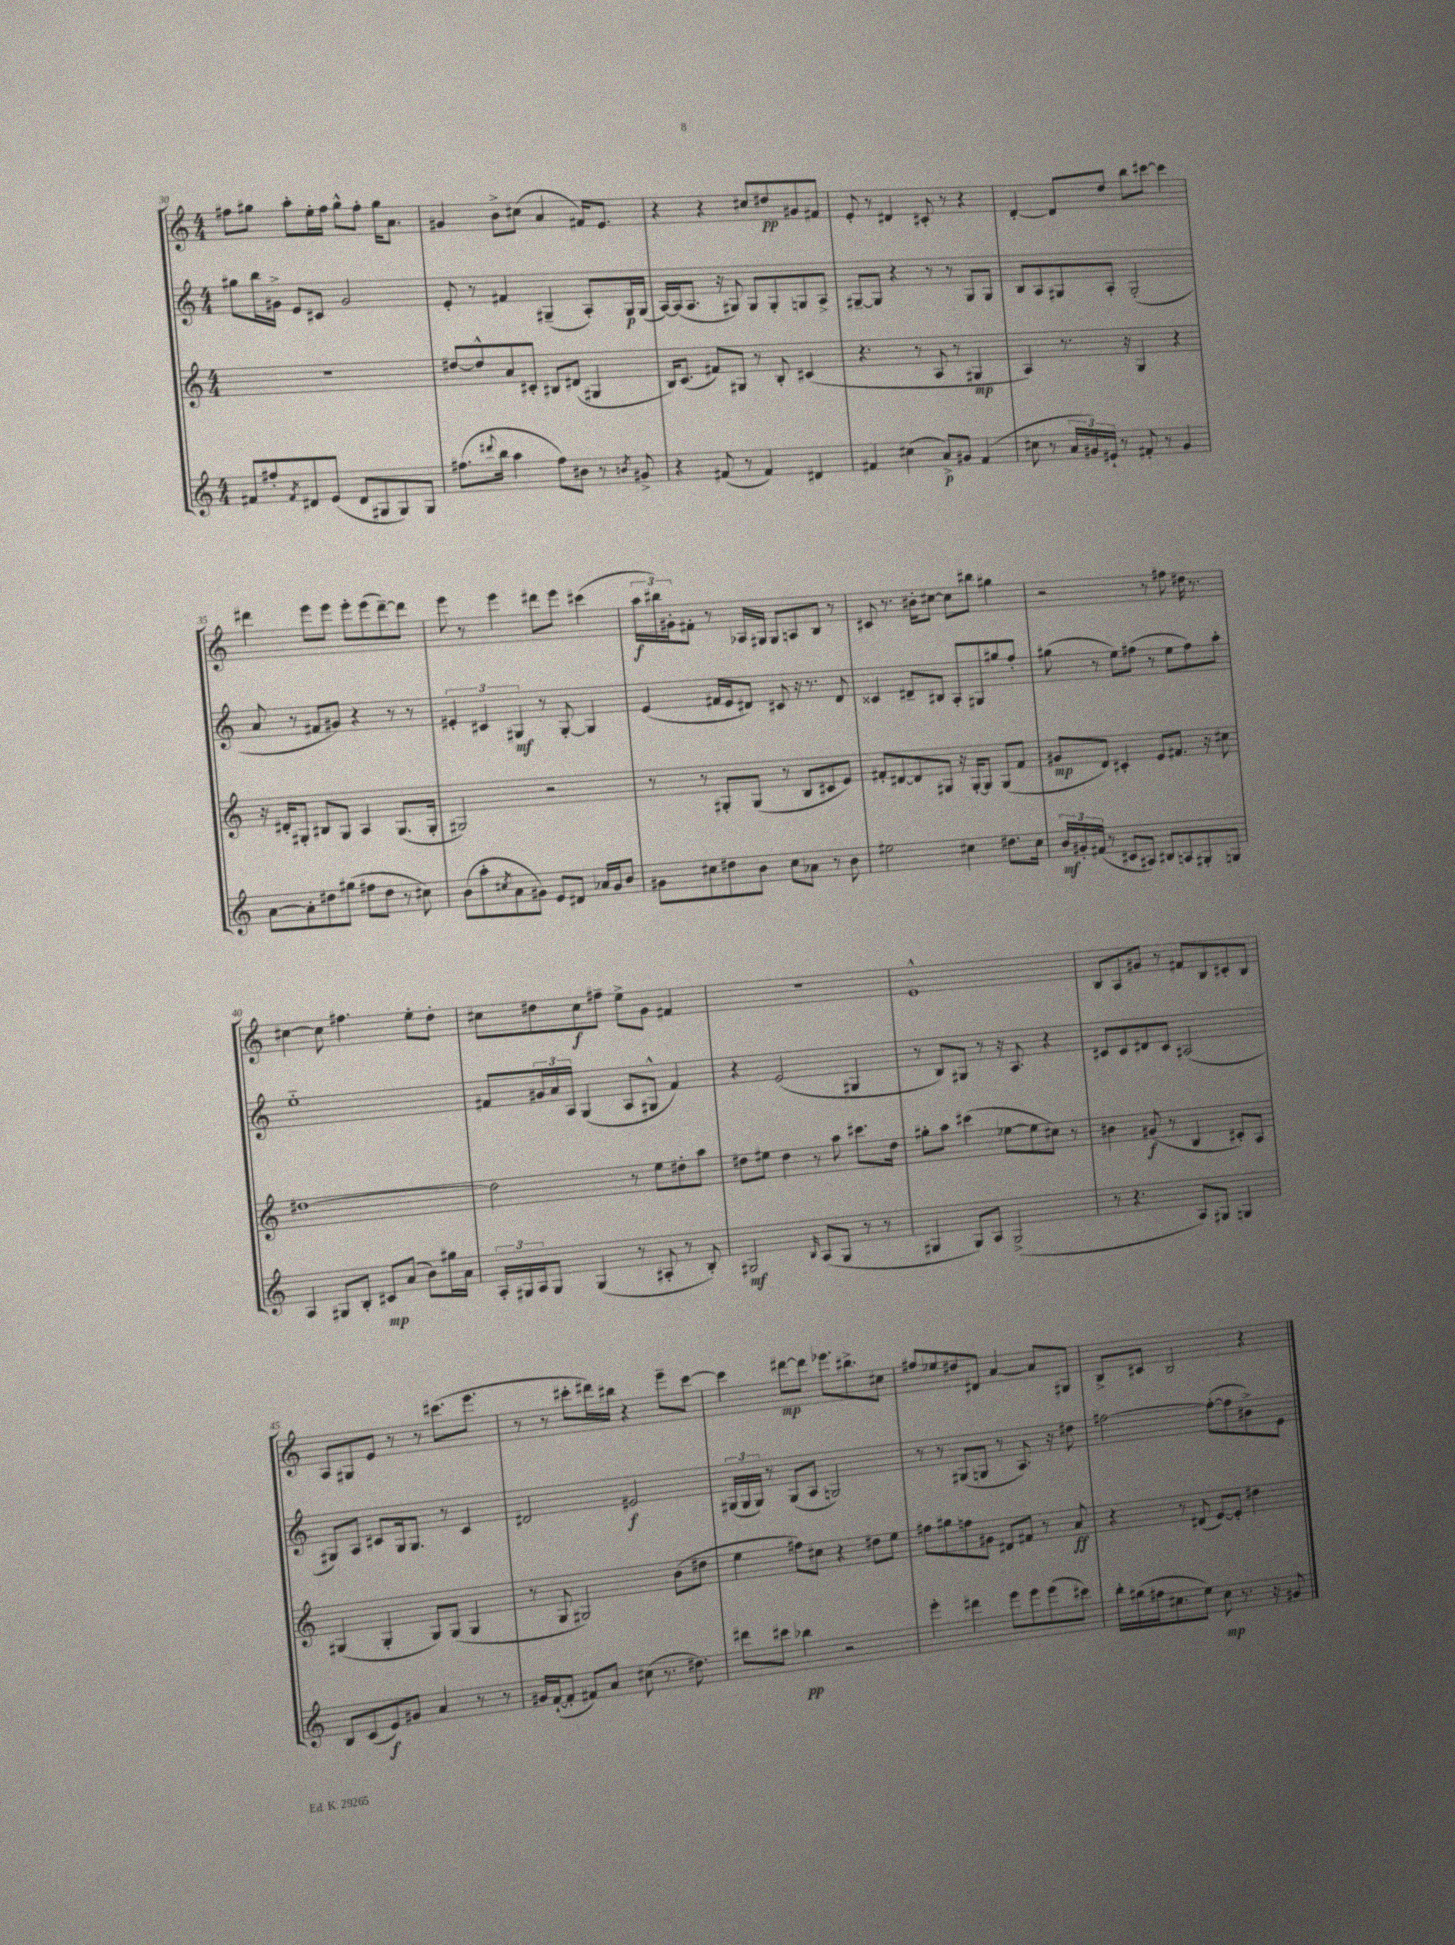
<<
\new StaffGroup <<
\new Staff = "s0" {
    \clef treble \key c \major \numericTimeSignature \time 4/4
    fis''8 gis''8 a''8-. e''16-. fis''16 gis''8-^ fis''8-. gis''16 a'8. |
    gis'4 b'8-> cis''8( a'4 fis'16) e'8. |
    r4 r4 cis''8 dis''8\pp gis'8 fis'8 |
    e'8-. r8 dis'4 cis'8-. r8 r4 |
    d'4~-. d'8 d''8 b''8 cis'''8~ cis'''4 |
    dis'''4 e'''8 e'''8 e'''8-. e'''8( dis'''8~--) dis'''8 |
    e'''8 r8 e'''4 dis'''8 e'''8 cis'''4( |
    \tuplet 3/2 { a''16\f bis''16) gis'16-. } fis'8-. r8 aes16 gis16 gis8 a8 b8 r8 |
    cis'8 r8. bis'16-. cis''8~ cis''8 bis''8 gis''4 |
    r2 r8 fis''8 dis''16 r8. |
    cis''4~ cis''8 fis''4. e''8-. d''8-. |
    cis''8 dis''8 cis''8\f fis''8-- e''8-> g'8 fis'4 |
    R1 |
    e'1-^ |
    b8 a8 gis'8 r8 fis'8 b8 cis'8-. b8 |
    a8 gis8 e'8 r8 r8 cis'''8.( e'''8. |
    r8 r8 cis'''8-. dis'''16) bis''16 r4 e'''8-- cis'''8~ |
    cis'''4 dis'''8~\mp dis'''8 ees'''8. bis''8.-> cis''8 |
    fis''8 ees''8 dis''8 dis'8 a'4~ a'8 gis8 |
    b8-> cis'8 b2 r4 \bar "|." |
}
\new Staff = "s1" {
    \clef treble \key c \major \numericTimeSignature \time 4/4
    gis''8 b''16 gis'16-> e'8 cis'8 gis'2 |
    e'8-. r8 fis'4 gis4--( a8-.) gis16\p gis16( |
    a16~) a16( a8. r16 gis8) gis8 gis8-. g8 a8-> |
    gis8~-- gis8 r4 r8 r8 gis8 gis8 |
    b8 a8 gis8 a8-. gis2-.( |
    a'8 r8 fis'8 gis'8) r4 r8 r8 |
    \tuplet 3/2 { eis'4-. cis'4 gis4\mf } r8 gis8~-. gis4 |
    e'4( fis'16 e'16 dis'8) cis'8 r16 r8. dis'8 |
    cisis'4 dis'8-- bis8 a8-. gis8 gis''8 f''8-. |
    gis''8( r8 e''8) fis''8( r8 e''8 fis''8) a''8-. |
    e''1-_ |
    fis'8 \tuplet 3/2 { gis'16 a'16 a16 } g4( a8 gis8-^ fis'4) |
    r4 e'2( gis4 |
    r8 b8) gis8 r8 r16 a8. r4 |
    cis'8 cis'8 dis'8 cis'8 ais2( |
    gis8) a8 cis'8 gis16 gis8. r8 cis'4 |
    dis'2 eis'2\f |
    \tuplet 3/2 { gis16( gis16 gis16) } r8 gis8( a8 g2) |
    r8 r8 gis8( g8 r8 a8.) r16 dis''8 |
    fis''2~ fis''8~-.( fis''8 bis'8->) e'8 \bar "|." |
}
\new Staff = "s2" {
    \clef treble \key c \major \numericTimeSignature \time 4/4
    R1 |
    dis''8~ dis''8-^ a'8 cis'8-. bis8 dis'8( gis4 |
    b16) c'8.( fis'8) gis8 r8 b8-. cis'4( |
    r4. r8 a8 r8 gis4\mp |
    a4) r8. r16 g4 r4 |
    r16 dis'16-. gis8-. bis8 gis8 a4 gis8.( gis16-. |
    gis2) r2 |
    r8 r8 gis8-. gis8( r8 b8 cis'8 e'8) |
    fis'8-. dis'8~ dis'8 gis8 r16 gis16~-. gis8 gis8( fis'8 |
    gis'8\mp d'8) cis'4-. e'8 fis'8. r16 cis''8 |
    dis''1~ |
    dis''2 r8 e''8 dis''8-. a''8 |
    dis''8 eis''8 dis''4 r8 a''8 cis'''8. dis''16 |
    gis''8-. a''8 cis'''4( ees''8~ ees''8 cis''8) r8 |
    bis'4 gis'8\f( r8 b4 cis'8-.) a8 |
    gis4( gis4-. gis8) gis8( gis4 |
    r8 g8 gis2) b'8( dis''8 |
    e''4 fis''8) cis''8 r4 dis''8 e''8 |
    fis''8 gis''8 f''8 gis'8 dis'8 fis'8 r8 a'8\ff |
    r4 r8 dis'8( e'8~) e'8-. dis''4 \bar "|." |
}
\new Staff = "s3" {
    \clef treble \key c \major \numericTimeSignature \time 4/4
    fis'8 fis''8-. \acciaccatura { fis'8 } dis'8 e'8( dis'8 gis8 gis8) gis8 |
    fis''8.( \appoggiatura { dis'''8 } b''16 a''4 fis''8) bis'8 r8 \acciaccatura { b'8 } gis'8-> |
    r4 fis'8( r8 fis'4) dis'4 |
    fis'4 cis''4( a'8->\p) gis'8 fis'4( |
    cis''8 r8 \tuplet 3/2 { a'16 gis'16) eis'16-! } r8 fis'8-. r8 gis'4 |
    a'8~ a'8-. dis''8 gis''8( fis''8 dis''8 r8 cis''8) |
    b'8( a''8-. \acciaccatura { cis''8 } a'8 gis'8) e'8 dis'8 aes'16 gis'16 b'8 |
    gis'8 cis''8 dis''8 b'8 cis''8 aes'8 r8 b'8 |
    eis''2 cis''4 dis''8. cis''16 |
    \tuplet 3/2 { b'16\mf gis'16-. fis'16( } r8 cis'8 ais8) bis8 a8 gis8-. g8 |
    a4 gis8 b8-. cis'8\mp a'8( b'8) gis''16 a'16 |
    \tuplet 3/2 { a16-. gis16 a16 } gis8 gis4( r8 ais8-. r8 b8-.) |
    gis2\mf \grace { b16 } a8( gis8 r8 r8 |
    gis4 gis8) a8 gis2->( |
    r8 r4. a8) gis8 g4 |
    b8 c'8( e'8\f) gis'8 a'4 r8 r8 |
    gis'16 f'16~-!( f'8-. fis'8) a'8 cis''8( r8. dis''8.) |
    dis'''8 cis'''8 bes''4\pp r2 |
    e'''4-. dis'''4 e'''8 e'''8 e'''8( cis'''8) |
    b''16-. gis''16( fis''16 cis''8. e''8) cis''8\mp r8. r16 gis'8 \bar "|." |
}
>>
>>
\layout { \context { \Score currentBarNumber = #30 } }
